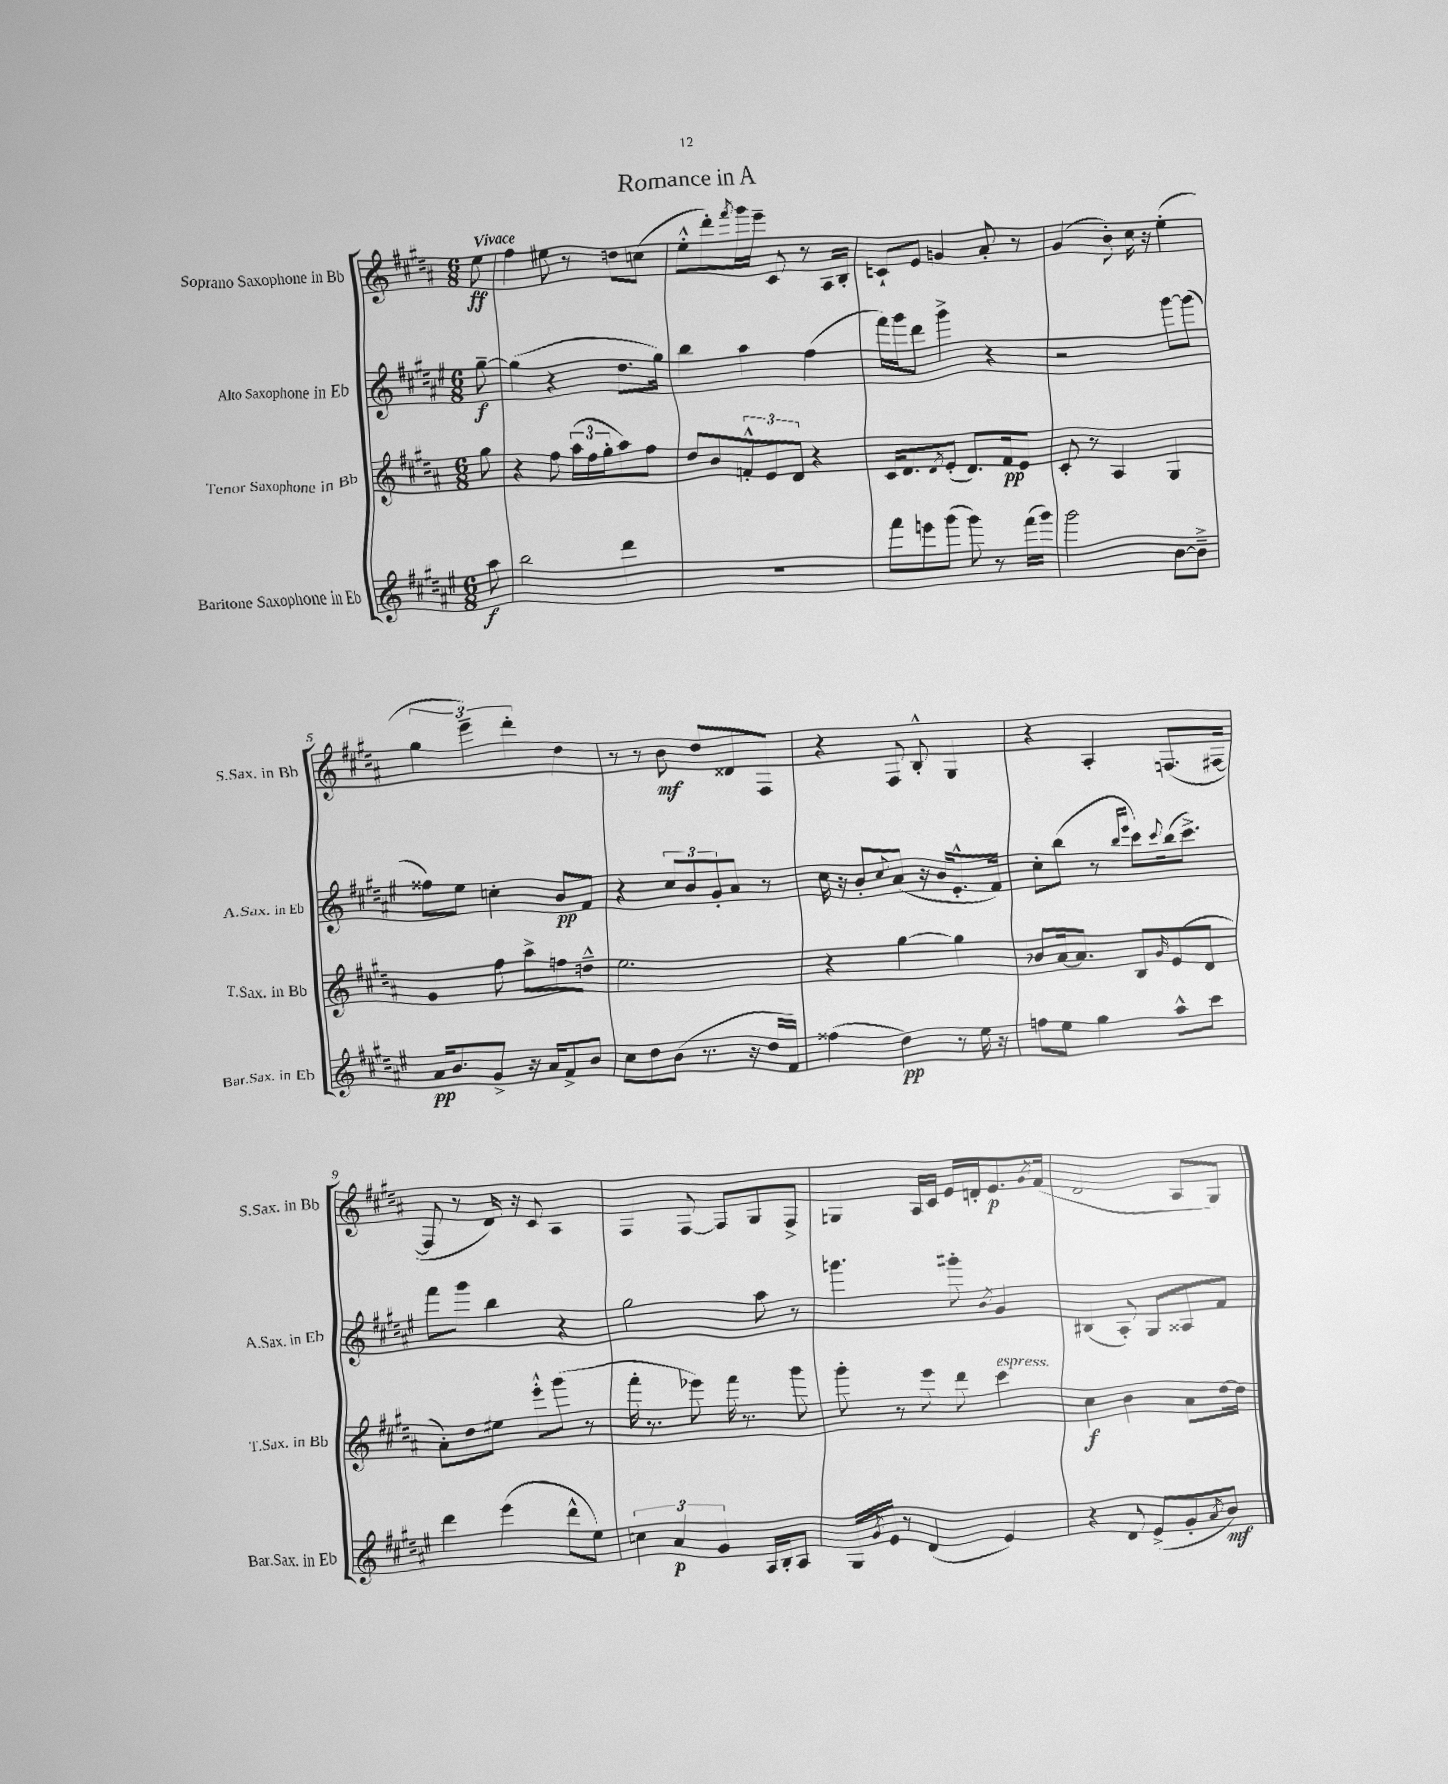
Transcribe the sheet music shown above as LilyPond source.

\header { title = "Romance in A" }
<<
\new StaffGroup <<
\new Staff = "s0" \with { instrumentName = "Soprano Saxophone in Bb" shortInstrumentName = "S.Sax. in Bb" } {
    \clef treble \key b \major \numericTimeSignature \time 6/8 \partial 8 \tempo "Vivace"
    e''8\ff |
    fis''4 eis''8 r8 d''8 c''8( |
    e''8-.-^ dis'''8-.) \acciaccatura { fis'''8 } gis'''16 e'''16-- cis'8 r8 ais16 b16-. |
    c'8-! e'8 g'4 ais'8-. r8 |
    gis'4( b'8-.) cis''16 r16 e''4-.( |
    \tuplet 3/2 { gis''4 e'''4--) dis'''4-. } dis''4 |
    r8 r8 b'8\mf dis''8 disis'8 fis8 |
    r4 fis8 b8-.-^ gis4 |
    r4 ais4-. f8.( fis16~ |
    fis8 r8 dis'16) r16 cis'8 ais4 |
    fis4 fis8~ fis8 gis8 fis8-> |
    g4 ais16 cis'16 e'16 d'16-. e'8.\p \acciaccatura { gis'8 } fis'16( |
    dis'2 ais8 gis8) \bar "|." |
}
\new Staff = "s1" \with { instrumentName = "Alto Saxophone in Eb" shortInstrumentName = "A.Sax. in Eb" } {
    \clef treble \key fis \major \numericTimeSignature \time 6/8 \partial 8
    gis''8~--\f |
    gis''4( r4 dis''8. gis''16) |
    b''4 ais''4 fis''4( |
    fis'''16) gis'''16 dis'''8 gis'''4-> r4 |
    r2 gis'''8~ gis'''8( |
    fisis''8) eis''8 c''4-. b'8\pp fis'8 |
    r4 \tuplet 3/2 { cis''8 b'8 gis'8-. } ais'8 r8 |
    cis''16 r16 b'8-. \appoggiatura { cis''8 } ais'8( r16 b'16 eis'8.-.-^ fis'16) |
    cis''8-. b''8( r8 \grace { b''16 eis'''16 } cis'''8) \appoggiatura { cis'''8 } b''16( cis'''8.->) |
    fis'''8 gis'''8 b''4 r4 |
    gis''2 ais''8 r8 |
    g'''4. gis'''8-. \acciaccatura { b'8 } gis'4 |
    bis4( ais8-.) gis8 aisis8 fis'8 \bar "|." |
}
\new Staff = "s2" \with { instrumentName = "Tenor Saxophone in Bb" shortInstrumentName = "T.Sax. in Bb" } {
    \clef treble \key b \major \numericTimeSignature \time 6/8 \partial 8
    gis''8 |
    r4 fis''8 \tuplet 3/2 { ais''16( fis''16 gis''16-. } ais''8) fis''8 |
    dis''8 b'8 \tuplet 3/2 { f'8-.-^ e'8 dis'8 } r4 |
    cis'16 dis'8. \acciaccatura { dis'8 } e'8-.( dis'8.) fis'16\pp e'8 |
    cis'8-. r8 ais4 gis4 |
    gis'4 fis''8 ais''8-> f''8 d''8---^ |
    e''2. |
    r4 gis''4~ gis''4 |
    bes'8 ais'16~ ais'8. b8 \grace { gis'16 } e'8( dis'8 |
    ais'8-.) dis''8 eis''8 e'''8-.-^ gis'''8( r8 |
    fis'''16-. r8. ees'''8) fis'''16 r8. gis'''8 |
    gis'''8-. r8 e'''8 dis'''8 cis'''4^\markup { \italic "espress." } |
    cis''4\f b'4 ais'8 dis''16~ dis''16 \bar "|." |
}
\new Staff = "s3" \with { instrumentName = "Baritone Saxophone in Eb" shortInstrumentName = "Bar.Sax. in Eb" } {
    \clef treble \key fis \major \numericTimeSignature \time 6/8 \partial 8
    ais''8\f |
    b''2 dis'''4 |
    R2. |
    fis'''8 e'''8 gis'''8( gis'''8) r8 fis'''16( gis'''16) |
    gis'''2 b'8~ b'8---> |
    ais'16\pp b'8. gis'8-> r16 ais'16 fis'8-> b'8 |
    cis''8 dis''8 b'8( r8. r16 dis''16 fis'16) |
    fisis''4( dis''4\pp) r8 eis''16 r16 |
    f''8 eis''8 gis''4 ais''8-^ cis'''8 |
    dis'''4 eis'''4( dis'''8-^ eis''8) |
    \tuplet 3/2 { c''4 ais'4\p gis'4 } ais16 b16-. ais8 |
    gis16 \acciaccatura { gis'8 } eis'16 r8 dis'4( eis'4) |
    r4 dis'8 eis'8->( gis'8-. \acciaccatura { ais'8 } b'8\mf) \bar "|." |
}
>>
>>
